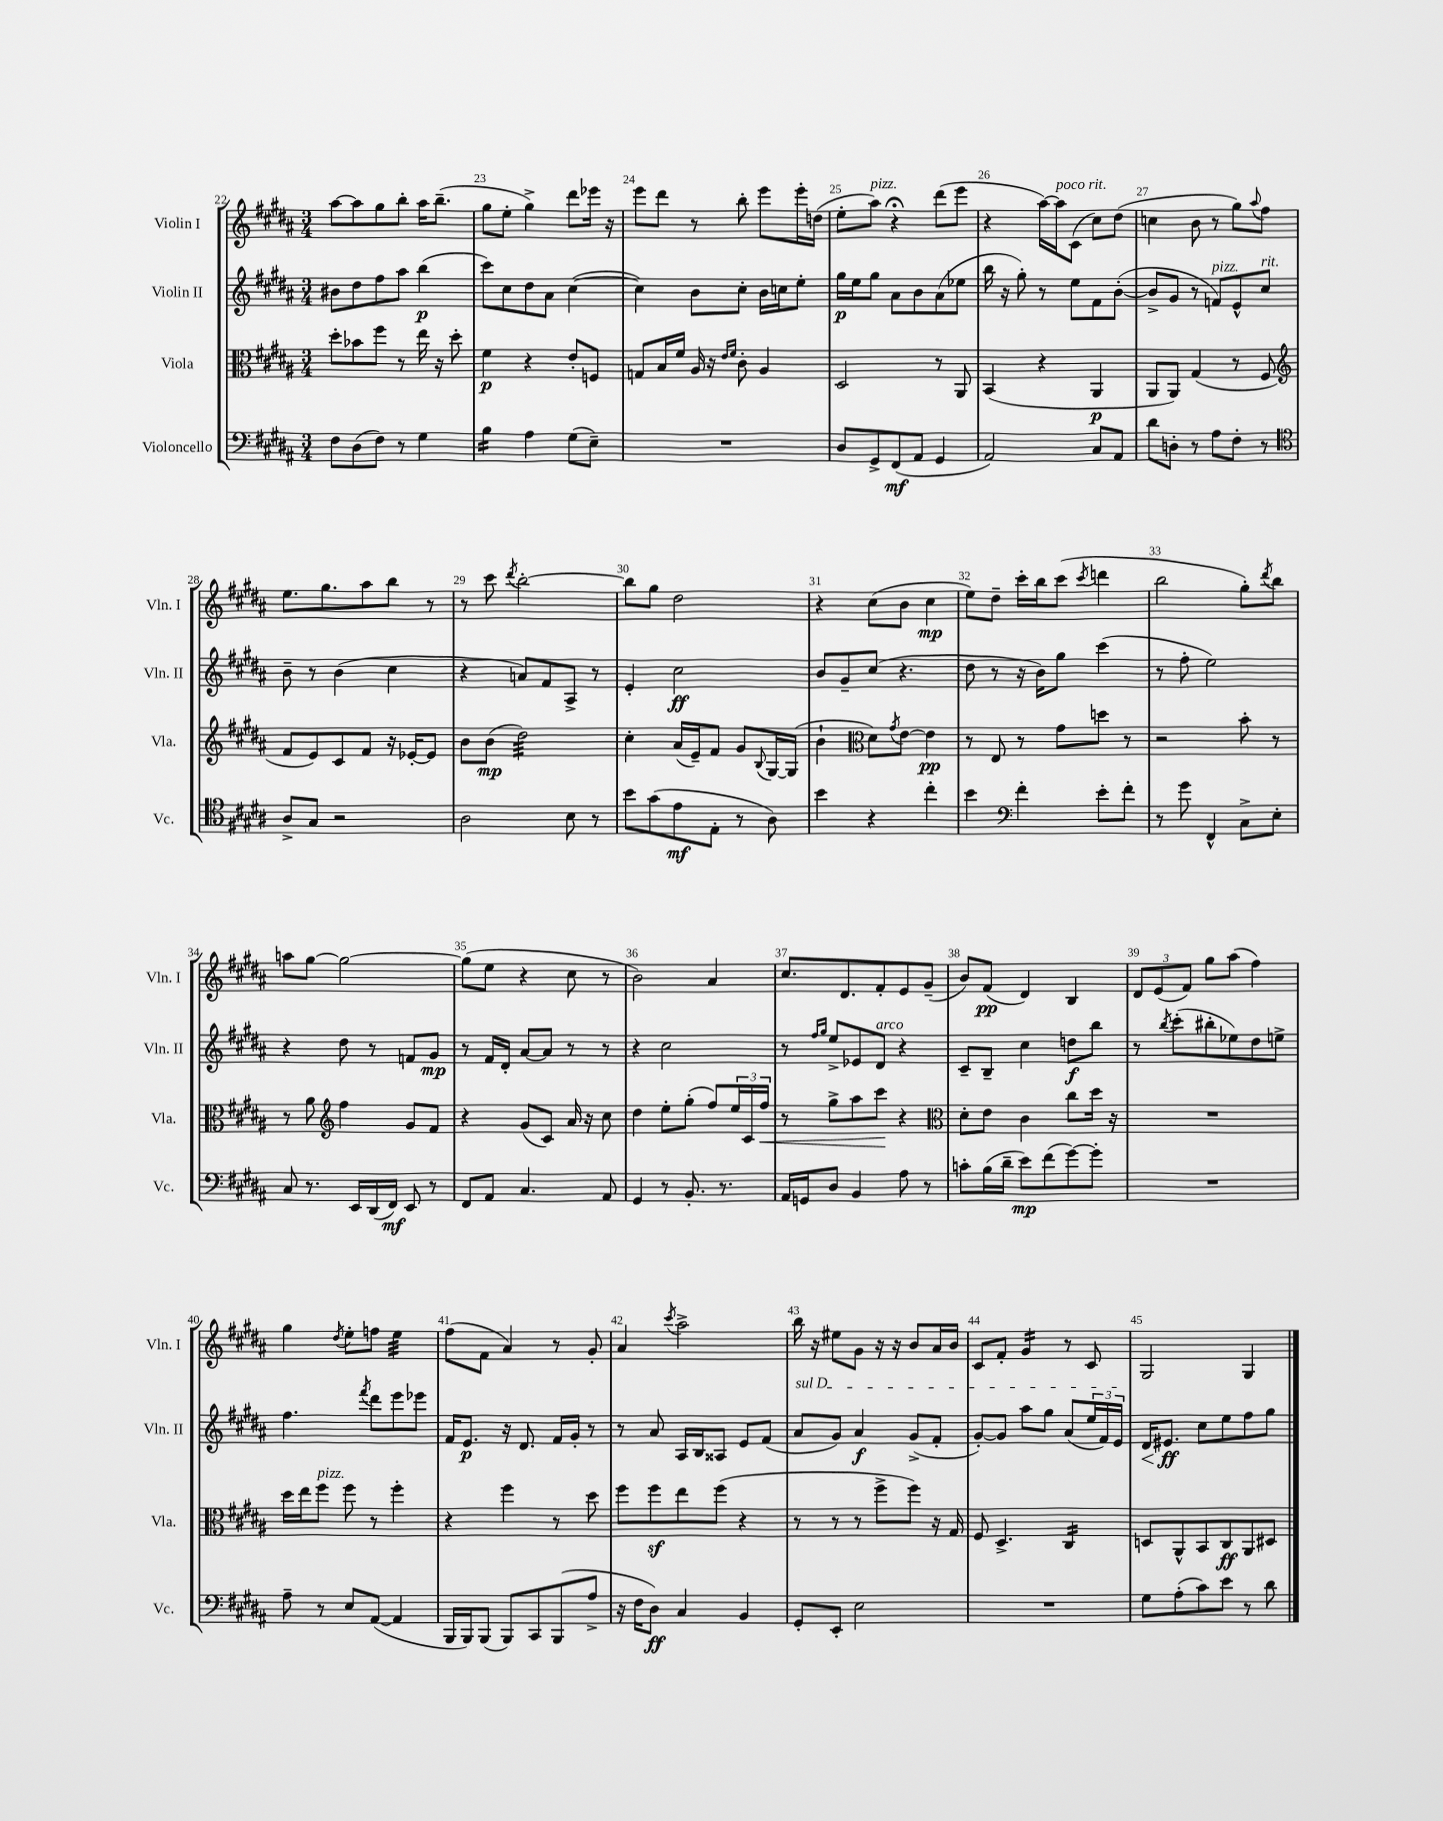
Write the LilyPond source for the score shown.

<<
\new StaffGroup <<
\new Staff = "s0" \with { instrumentName = "Violin I" shortInstrumentName = "Vln. I" } {
    \clef treble \key b \major \numericTimeSignature \time 3/4
    ais''8~ ais''8 gis''8 b''8-. ais''16 b''8.--( |
    gis''8 e''8-. gis''4->) dis'''8 ees'''16 r16 |
    e'''8 dis'''8 r8 b''8-. e'''8 e'''16-. d''16( |
    e''8-. ais''8^\markup { \italic "pizz." }) r4\fermata dis'''8( e'''8 |
    r4 ais''16~) ais''16^\markup { \italic "poco rit." } cis'8( cis''8) dis''8( |
    c''4 b'8 r8 gis''8) \appoggiatura { ais''8 } fis''8 |
    e''8. gis''8. ais''8 b''8 r8 |
    r8 cis'''8 \acciaccatura { dis'''8 } b''2~-. |
    b''8 gis''8 dis''2 |
    r4 cis''8( b'8 cis''4\mp |
    e''8) dis''8-- cis'''16-. b''16 cis'''8( \acciaccatura { cis'''8 } d'''4 |
    b''2 gis''8-.) \acciaccatura { dis'''8 } b''8 |
    a''8 gis''8~ gis''2~ |
    gis''8( e''8 r4 cis''8 r8 |
    b'2) ais'4 |
    cis''8. dis'8. fis'8-. e'8 gis'8--( |
    b'8) fis'8\pp( dis'4) b4 |
    \tuplet 3/2 { dis'8 e'8( fis'8) } gis''8 ais''8( fis''4) |
    gis''4 \acciaccatura { dis''8 } e''8-. f''8 e''4:32 |
    fis''8( fis'8 ais'4) r8 gis'8-. |
    ais'4 \acciaccatura { cis'''8 } ais''2-> |
    b''16 r16 eis''8 gis'8 r16 r16 b'8 ais'16 b'16 |
    cis'8 fis'8-. gis'4:16 r8 cis'8 |
    gis2 gis4 \bar "|." |
}
\new Staff = "s1" \with { instrumentName = "Violin II" shortInstrumentName = "Vln. II" } {
    \clef treble \key b \major \numericTimeSignature \time 3/4
    bis'8 dis''8 fis''8 ais''8 b''4\p( |
    cis'''8) cis''8 dis''8 ais'8 cis''4~( |
    cis''4) b'8 cis''8-. b'16 c''16 e''8-. |
    gis''16\p e''16 gis''8 ais'8 b'8 ais'8( ees''8 |
    b''16 r16 gis''8-.) r8 e''8 fis'8 b'8~-.( |
    b'8-> gis'8 r8 f'8^\markup { \italic "pizz." }) e'8-^ cis''8^\markup { \italic "rit." } |
    b'8-- r8 b'4( cis''4 |
    r4 a'8) fis'8 ais8-> r8 |
    e'4-. cis''2\ff |
    b'8 gis'8-- cis''8( r4. |
    dis''8 r8 r16 b'16) gis''8 cis'''4( |
    r8 fis''8-. e''2) |
    r4 dis''8 r8 f'8 gis'8\mp |
    r8 fis'16 dis'16-. ais'8~ ais'8 r8 r8 |
    r4 cis''2 |
    r8 \grace { fis''16 gis''16 } e''8-> ees'8 dis'8^\markup { \italic "arco" } r4 |
    cis'8-- b8-- cis''4 d''8\f b''8 |
    r8 \acciaccatura { b''8 } cis'''8-.( bis''8-. ees''8) dis''8 e''8-> |
    fis''4. \acciaccatura { fis'''8 } dis'''8 e'''8 ees'''8 |
    fis'16 e'8.\p r16 dis'8. fis'16 gis'16-. r8 |
    r8 ais'8 ais16 b16 aisis8 e'8 fis'8( |
    \once \override TextSpanner.bound-details.left.text = \markup { \italic "sul D" } ais'8\startTextSpan gis'8) ais'4\f gis'8->( fis'8-. |
    gis'8~-.) gis'8 ais''8 gis''8 ais'8( \tuplet 3/2 { e''16 fis'16) e'16\stopTextSpan } |
    dis'16\< eis'8.\ff\! cis''8 e''8 fis''8 gis''8 \bar "|." |
}
\new Staff = "s2" \with { instrumentName = "Viola" shortInstrumentName = "Vla." } {
    \clef alto \key b \major \numericTimeSignature \time 3/4
    dis''8-. bes'8 fis''8 r8 e''16 r16 dis''8-. |
    fis'4\p r4 e'8-. f8 |
    g8 b16 fis'16 ais16 r16 \grace { e'16 fis'16 } cis'8-. ais4 |
    dis2 r8 ais,8 |
    b,4( r4 ais,4\p |
    ais,8 ais,8) gis4( r8 fis8 |
    \clef treble fis'8 e'8) cis'8 fis'8 r16 ees'16~-. ees'8 |
    b'8 b'8\mp( dis''2:32) |
    cis''4-. ais'16( e'16--) fis'8 gis'8 \appoggiatura { b8 } gis16~ gis16( |
    b'4-! \clef alto dis'8) \acciaccatura { gis'8 } e'8~ e'4\pp |
    r8 e8 r8 gis'8 d''8 r8 |
    r2 b'8-. r8 |
    r8 ais'8 \clef treble fis''4 gis'8 fis'8 |
    r4 gis'8( cis'8) ais'16 r16 cis''8 |
    dis''4 e''8-. gis''8-.( fis''8) \tuplet 3/2 { e''16 cis'16 fis''16\< } |
    r8 gis''8-> ais''8 cis'''8\! r4 |
    \clef alto dis'8-. e'8 cis'4 cis''8 dis''16 r16 |
    R2. |
    dis''16 e''16 fis''8^\markup { \italic "pizz." } fis''8 r8 fis''4-. |
    r4 fis''4 r8 dis''8 |
    fis''8 fis''8\sf e''8 fis''8( r4 |
    r8 r8 r8 fis''8-> fis''8) r16 gis16 |
    fis8 dis4.-> cis4:16 |
    d8 ais,8-^ b,8 cis8\ff ais,8 dis8 \bar "|." |
}
\new Staff = "s3" \with { instrumentName = "Violoncello" shortInstrumentName = "Vc." } {
    \clef bass \key b \major \numericTimeSignature \time 3/4
    fis8 dis8( fis8) r8 gis4 |
    b4:16 ais4 gis8( e8--) |
    R2. |
    dis8 gis,8-> fis,8\mf( ais,8 gis,4 |
    ais,2) cis8 ais,8 |
    dis'8 d8-. r8 ais8 fis8-. r8 |
    \clef tenor ais8-> gis8 r2 |
    ais2 b8 r8 |
    b'8 gis'8( e'8\mf e8-. r8 ais8) |
    b'4 r4 cis''4-. |
    b'4 \clef bass fis'4-. e'8-. fis'8-. |
    r8 gis'8 fis,4-^ cis8-> e8-. |
    cis8 r8. e,16 dis,16( fis,16\mf) e,8 r8 |
    fis,8 ais,8 cis4. ais,8 |
    gis,4 r8 b,8.-. r8. |
    ais,16 g,16 dis8 b,4 ais8 r8 |
    c'8-. b16( dis'16-- e'8\mp) fis'8( gis'8~) gis'8-. |
    R2. |
    ais8-- r8 e8 ais,8~( ais,4 |
    b,,16 b,,16) b,,8( b,,8) cis,8 b,,8( ais8-> |
    r16 fis16 dis8\ff) cis4 b,4 |
    gis,8-. e,8-. e2 |
    R2. |
    gis8 ais8-.( cis'8) e'8 r8 dis'8 \bar "|." |
}
>>
>>
\layout { \context { \Score currentBarNumber = #22 \override BarNumber.break-visibility = ##(#f #t #t) barNumberVisibility = #all-bar-numbers-visible } }
